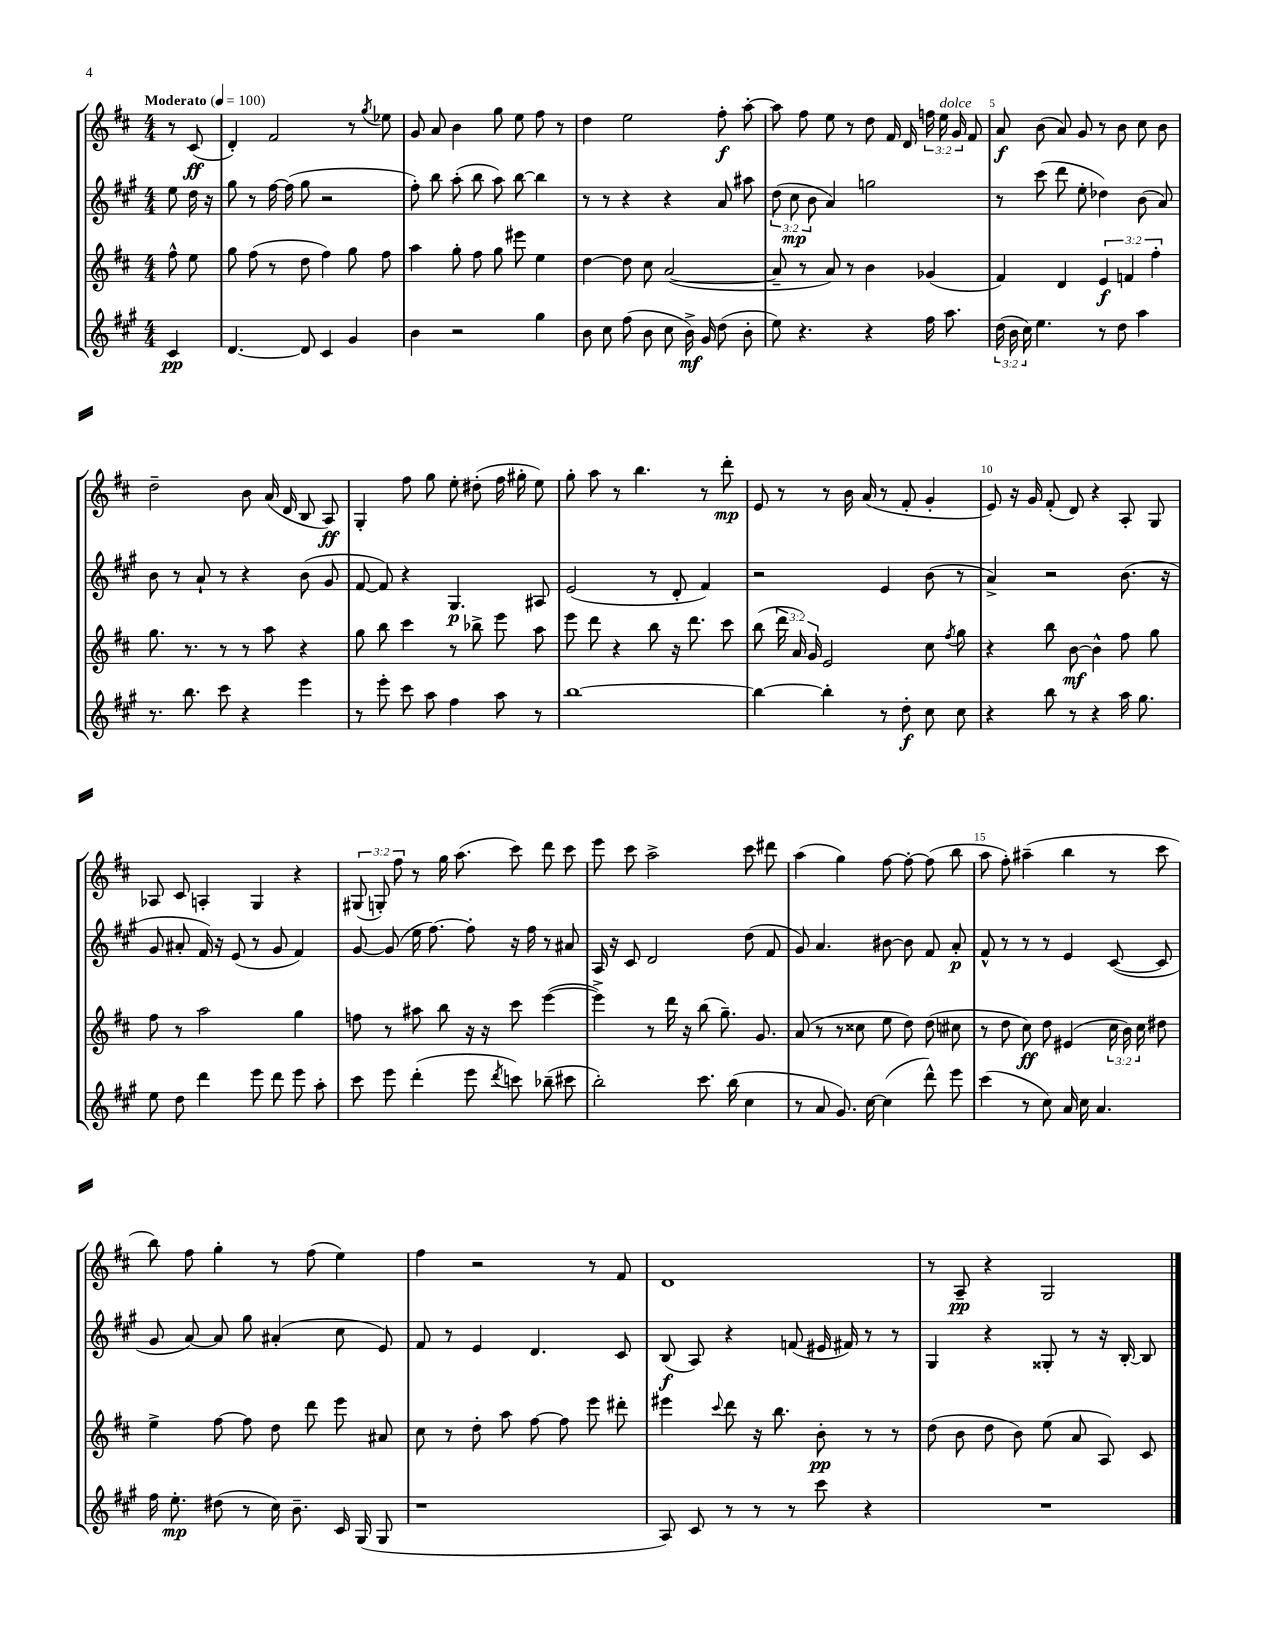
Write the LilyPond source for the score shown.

<<
\new StaffGroup <<
\new Staff = "s0" {
    \clef treble \key d \major \numericTimeSignature \time 4/4 \override Staff.TupletNumber.text = #tuplet-number::calc-fraction-text \partial 4 \tempo "Moderato" 4 = 100
    \autoBeamOff r8 cis'8\ff( |
    d'4-.) fis'2 r8 \acciaccatura { g''8 } ees''8 |
    g'8 a'8 b'4 g''8 e''8 fis''8 r8 |
    d''4 e''2 fis''8-.\f a''8~-. |
    a''8 fis''8 e''8 r8 d''8 fis'16 d'16 \tuplet 3/2 { f''16 e''16^\markup { \italic "dolce" } g'16 } fis'8 |
    a'8\f b'8( a'8) g'8 r8 b'8 cis''8 b'8 |
    d''2-- b'8 a'16( d'16 b8 a8\ff) |
    g4-. fis''8 g''8 e''8-. dis''8-.( fis''16 gis''16-. e''8) |
    g''8-. a''8 r8 b''4. r8 d'''8-.\mp |
    e'8 r8 r8 b'16 a'16( r8 fis'8-. g'4-. |
    e'8) r16 g'16 fis'8-.( d'8) r4 a8-. g8 |
    aes8 cis'8 a4-. g4 r4 |
    \tuplet 3/2 { gis8( g8-.) fis''8 } r8 g''16 a''8.( cis'''8) d'''8 cis'''8 |
    e'''8 cis'''8 a''2-> cis'''8 dis'''8 |
    a''4( g''4) fis''8~ fis''8~-. fis''8( b''8 |
    a''8 fis''8-.) ais''4--( b''4 r8 cis'''8 |
    b''8) fis''8 g''4-. r8 fis''8( e''4) |
    fis''4 r2 r8 fis'8 |
    d'1 |
    r8 a8--\pp r4 g2 \bar "|." |
}
\new Staff = "s1" {
    \clef treble \key a \major \numericTimeSignature \time 4/4 \override Staff.TupletNumber.text = #tuplet-number::calc-fraction-text \partial 4
    \autoBeamOff e''8 d''16 r16 |
    gis''8 r8 fis''16~ fis''16( gis''8 r2 |
    fis''8-.) b''8 a''8-.( b''8 a''8) b''8~ b''4 |
    r8 r8 r4 r4 a'8 ais''8 |
    \tuplet 3/2 { d''8( cis''8\mp b'8 } a'4) g''2 |
    r8 cis'''8( d'''8 e''8-. des''4) b'8( a'8) |
    b'8 r8 a'8-! r8 r4 b'8( gis'8 |
    fis'8~ fis'8) r4 gis4.\p ais8 |
    e'2( r8 d'8-. fis'4) |
    r2 e'4 b'8( r8 |
    a'4->) r2 b'8.( r16 |
    gis'8 ais'8-. fis'16) r16 e'8( r8 gis'8 fis'4) |
    gis'8~ gis'8( e''16 fis''8.~) fis''8-. r16 fis''16 r8 ais'8 |
    a16 r16 cis'8 d'2 d''8( fis'8 |
    gis'8) a'4. bis'8~ bis'8 fis'8 a'8-.\p |
    fis'8-^ r8 r8 r8 e'4 cis'8~( cis'8 |
    gis'8 a'8~) a'8 gis''8 ais'4-.( cis''8 e'8) |
    fis'8 r8 e'4 d'4. cis'8 |
    b8\f( a8) r4 f'8( eis'16 fis'16) r8 r8 |
    gis4 r4 gisis8-. r8 r16 b16~-. b8 \bar "|." |
}
\new Staff = "s2" {
    \clef treble \key d \major \numericTimeSignature \time 4/4 \override Staff.TupletNumber.text = #tuplet-number::calc-fraction-text \partial 4
    \autoBeamOff fis''8-^ e''8 |
    g''8 fis''8( r8 d''8 fis''4) g''8 fis''8 |
    a''4 g''8-. fis''8 g''8 eis'''8 e''4 |
    d''4~ d''8 cis''8 a'2~( |
    a'8-- r8 a'8) r8 b'4 ges'4( |
    fis'4) d'4 \tuplet 3/2 { e'4\f f'4 fis''4-. } |
    g''8. r8. r8 r8 a''8 r4 |
    g''8 b''8 cis'''4 r8 bes''8-> e'''8 a''8 |
    e'''8 d'''8 r4 b''8 r16 d'''8. cis'''8 |
    b''8( \tuplet 3/2 { d'''16 a'16) g'16 } e'2 cis''8 \acciaccatura { fis''8 } g''8 |
    r4 b''8 b'8~\mf b'4-^ fis''8 g''8 |
    fis''8 r8 a''2 g''4 |
    f''8 r8 ais''8 b''8 r16 r16 cis'''8 e'''4~( |
    e'''4->) r8 d'''16 r16 b''8( g''8.--) g'8. |
    a'8( r8 r8 cisis''8 e''8 d''8) d''8( cis''8 |
    r8 d''8 cis''8\ff) d''8 eis'4( \tuplet 3/2 { cis''16 b'16) cis''16 } dis''8 |
    e''4-> fis''8~ fis''8 d''8 d'''8 e'''8 ais'8 |
    cis''8 r8 d''8-. a''8 fis''8~ fis''8 e'''8 dis'''8-. |
    eis'''4 \appoggiatura { cis'''8 } d'''8 r16 b''8. b'8-.\pp r8 r8 |
    d''8( b'8 d''8 b'8) e''8( a'8 a8) cis'8 \bar "|." |
}
\new Staff = "s3" {
    \clef treble \key a \major \numericTimeSignature \time 4/4 \override Staff.TupletNumber.text = #tuplet-number::calc-fraction-text \partial 4
    \autoBeamOff cis'4\pp |
    d'4.~ d'8 cis'4 gis'4 |
    b'4 r2 gis''4 |
    b'8 cis''8 fis''8( b'8 cis''8 b'16->\mf) gis'16 d''8( b'8-. |
    e''8) r4. r4 fis''16 a''8. |
    \tuplet 3/2 { d''16( b'16 cis''16) } e''4. r8 d''8 a''4 |
    r8. b''8. cis'''8 r4 e'''4 |
    r8 e'''8-. cis'''8 a''8 fis''4 a''8 r8 |
    b''1~ |
    b''4~ b''4-. r8 d''8-.\f cis''8 cis''8 |
    r4 b''8 r8 r4 a''16 gis''8. |
    e''8 d''8 d'''4 e'''8 d'''8 e'''8 a''8-. |
    cis'''8 e'''8 d'''4-.( e'''8 \acciaccatura { d'''8 } c'''8) bes''8--( cis'''8 |
    b''2-.) cis'''8. b''16( cis''4 |
    r8 a'8 gis'8.) cis''16~ cis''4( d'''8-^) e'''8 |
    cis'''4( r8 cis''8) a'16 cis''16 a'4. |
    fis''16 e''8.-.\mp dis''8( r8 cis''16) b'8.-- cis'16 gis16( gis8 |
    r1 |
    a8) cis'8 r8 r8 r8 cis'''8 r4 |
    R1 \bar "|." |
}
>>
>>
\layout { \context { \Score \override BarNumber.break-visibility = ##(#f #t #t) barNumberVisibility = #(every-nth-bar-number-visible 5) } }
